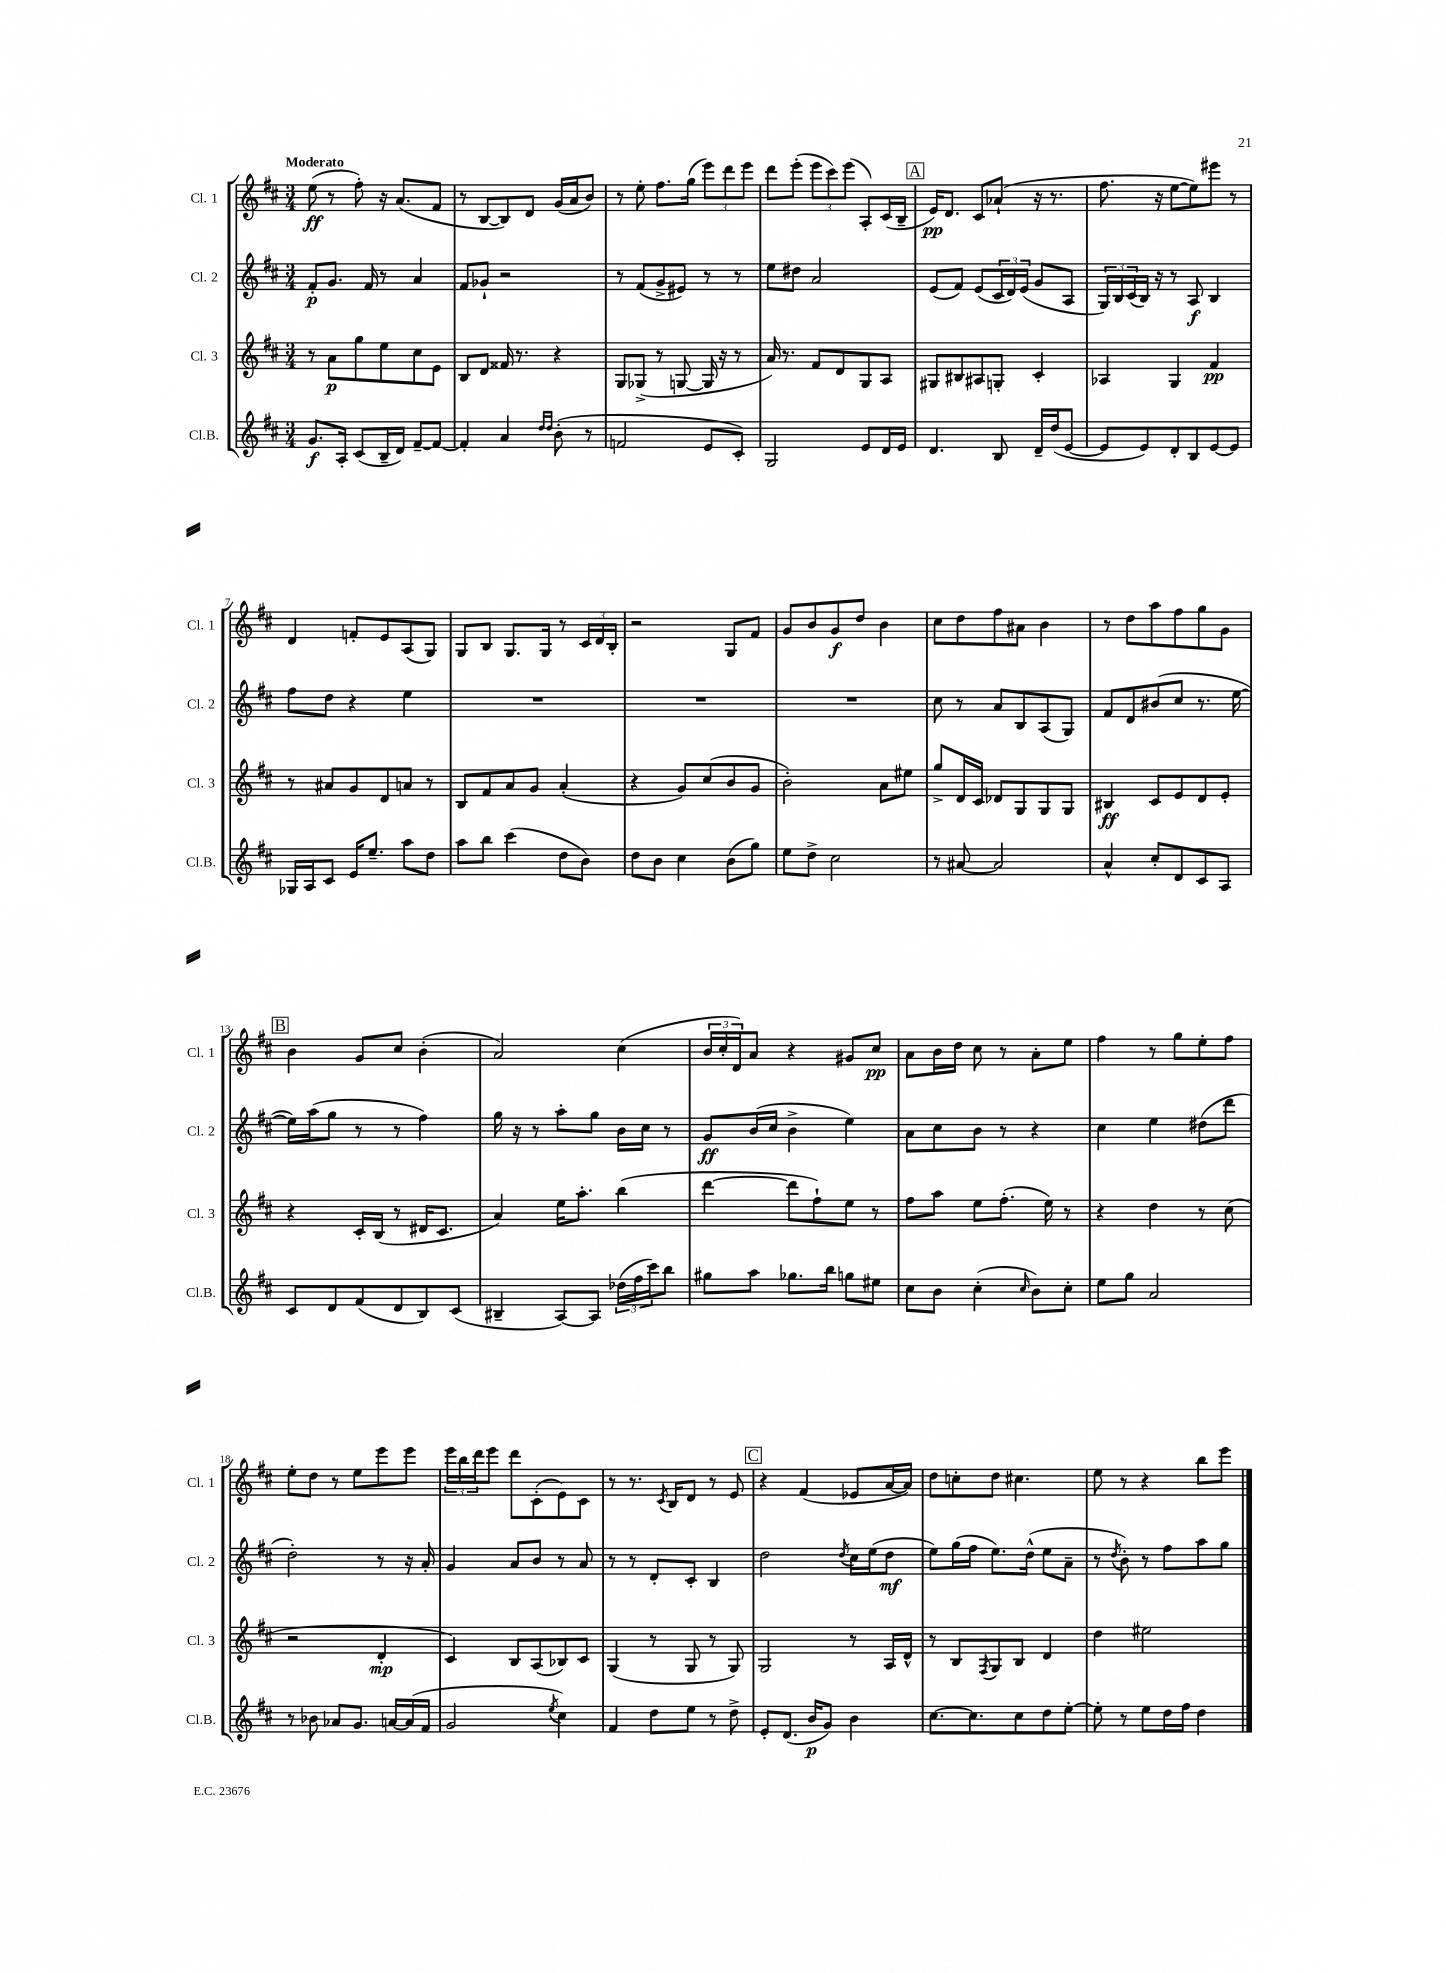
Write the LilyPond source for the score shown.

<<
\new StaffGroup <<
\new Staff = "s0" \with { instrumentName = "Cl. 1" shortInstrumentName = "Cl. 1" } {
    \clef treble \key d \major \numericTimeSignature \time 3/4 \tempo "Moderato"
    e''8\ff( r8 fis''8-.) r16 a'8.( fis'8 |
    r8 b8~ b8) d'8 g'16( a'16 b'8) |
    r8 e''8-. fis''8. g''16( \tuplet 3/2 { e'''8) d'''8 e'''8 } |
    d'''8 e'''8-.( \tuplet 3/2 { e'''8 cis'''8) e'''8( } a8-.) cis'16( b16-- |
    \mark \markup { \box "A" } e'16\pp) d'8. cis'8 aes'8-!( r16 r8. |
    fis''8. r16 e''8~ e''8) eis'''8 r8 |
    d'4 f'8-. e'8 a8( g8) |
    g8 b8 g8. g16 r8 \tuplet 3/2 { cis'16 d'16 b16-. } |
    r2 g8 fis'8 |
    g'8 b'8 g'8\f d''8 b'4 |
    cis''8 d''8 fis''8 ais'8 b'4 |
    r8 d''8 a''8 fis''8 g''8 g'8 |
    \mark \markup { \box "B" } b'4 g'8 cis''8 b'4-.( |
    a'2) cis''4( |
    \tuplet 3/2 { b'16 cis''16-. d'16) } a'8 r4 gis'8 cis''8\pp |
    a'8 b'16 d''16 cis''8 r8 a'8-. e''8 |
    fis''4 r8 g''8 e''8-. fis''8 |
    e''8-. d''8 r8 e''8 e'''8 e'''8 |
    \tuplet 3/2 { e'''16 b''16 d'''16 } e'''8 d'''8 cis'8-.( e'8) cis'8 |
    r8 r8. \acciaccatura { cis'8 } b16 d'8 r8 e'8 |
    \mark \markup { \box "C" } r4 fis'4( ees'8 a'16~ a'16) |
    d''8 c''8-. d''8 cis''4. |
    e''8 r8 r4 b''8 e'''8 \bar "|." |
}
\new Staff = "s1" \with { instrumentName = "Cl. 2" shortInstrumentName = "Cl. 2" } {
    \clef treble \key d \major \numericTimeSignature \time 3/4
    fis'8-.\p g'8. fis'16 r8 a'4 |
    fis'8 ges'8-! r2 |
    r8 fis'8( g'8-> eis'8) r8 r8 |
    e''8 dis''8 a'2 |
    \mark \markup { \box "A" } e'8( fis'8) e'8( \tuplet 3/2 { cis'16 d'16) e'16( } g'8 a8 |
    \tuplet 3/2 { g16) b16 cis'16( } b16) r16 r8 a8\f b4 |
    fis''8 d''8 r4 e''4 |
    R2. |
    R2. |
    R2. |
    cis''8 r8 a'8 b8 a8( g8) |
    fis'8 d'8 bis'8( cis''8 r8. e''16~ |
    \mark \markup { \box "B" } e''16) a''16( g''8 r8 r8 fis''4) |
    g''16 r16 r8 a''8-. g''8 b'16 cis''16 r8 |
    g'8\ff b'16( cis''16 b'4-> e''4) |
    a'8 cis''8 b'8 r8 r4 |
    cis''4 e''4 dis''8( d'''8 |
    d''2-.) r8 r16 a'16-. |
    g'4 a'8 b'8 r8 a'8 |
    r8 r8 d'8-. cis'8-. b4 |
    \mark \markup { \box "C" } d''2 \acciaccatura { d''8 } cis''16 e''16( d''8\mf |
    e''8) g''16( fis''16 e''8.) d''16-^( e''8 a'8-- |
    r8 \acciaccatura { d''8 } b'8-.) r8 fis''8 a''8 g''8 \bar "|." |
}
\new Staff = "s2" \with { instrumentName = "Cl. 3" shortInstrumentName = "Cl. 3" } {
    \clef treble \key d \major \numericTimeSignature \time 3/4
    r8 a'8\p g''8 e''8 cis''8 e'8 |
    b8 d'8 fisis'16 r8. r4 |
    g8 ges8->( r8 g8~ g16 r16 r8 |
    a'16) r8. fis'8 d'8 g8 a8 |
    \mark \markup { \box "A" } gis8 bis8 ais8 g8-. cis'4-. |
    aes4 g4 fis'4\pp |
    r8 ais'8 g'8 d'8 a'8 r8 |
    b8 fis'8 a'8 g'8 a'4-.( |
    r4 g'8) cis''8( b'8 g'8 |
    b'2-.) a'8 eis''8 |
    g''8-> d'16 cis'16 des'8 g8 g8 g8 |
    bis4\ff cis'8 e'8 d'8 e'8-. |
    \mark \markup { \box "B" } r4 cis'16-. b16( r8 dis'16 cis'8. |
    a'4) e''16 a''8.-. b''4( |
    d'''4~ d'''8 fis''8-!) e''8 r8 |
    fis''8 a''8 e''8 fis''8.-.( e''16) r8 |
    r4 d''4 r8 cis''8( |
    r2 d'4-.\mp |
    cis'4) b8 a8( bes8) cis'8 |
    g4( r8 g8 r8 g8) |
    \mark \markup { \box "C" } g2 r8 a16 d'16-^ |
    r8 b8 \acciaccatura { fis8 } g8 b8 d'4 |
    d''4 eis''2 \bar "|." |
}
\new Staff = "s3" \with { instrumentName = "Cl.B." shortInstrumentName = "Cl.B." } {
    \clef treble \key d \major \numericTimeSignature \time 3/4
    g'8.\f a16-. cis'8( b16-- d'16) fis'8~-- fis'8~ |
    fis'4-. a'4 \grace { d''16 d''16 } b'8-.( r8 |
    f'2 e'8 cis'8-.) |
    g2 e'8 d'16 e'16 |
    \mark \markup { \box "A" } d'4. b8 d'16-- d''16( e'8~ |
    e'8 e'8) d'8-. b8 e'8~ e'8 |
    ges16 a16 cis'8 e'16 e''8.-- a''8 d''8 |
    a''8 b''8 cis'''4( d''8 b'8) |
    d''8 b'8 cis''4 b'8( g''8) |
    e''8 d''8-> cis''2 |
    r8 ais'8~ ais'2 |
    a'4-^ cis''8-. d'8 cis'8 a8 |
    \mark \markup { \box "B" } cis'8 d'8 fis'8( d'8 b8) cis'8( |
    bis4-- a8~) a8 \tuplet 3/2 { des''16( fis''16 cis'''16) } b''8 |
    gis''8 a''8 ges''8. b''16 g''8 eis''8 |
    cis''8 b'8 cis''4-.( \grace { cis''16 } b'8) cis''8-. |
    e''8 g''8 a'2 |
    r8 bes'8 aes'8 g'8. a'16~ a'16( fis'16 |
    g'2 \acciaccatura { e''8 } cis''4) |
    fis'4 d''8 e''8 r8 d''8-> |
    \mark \markup { \box "C" } e'8-. d'8.( b'16\p g'8) b'4 |
    cis''8.~ cis''8. cis''8 d''8 e''8~-. |
    e''8-. r8 e''8 d''16 fis''16 d''4 \bar "|." |
}
>>
>>
